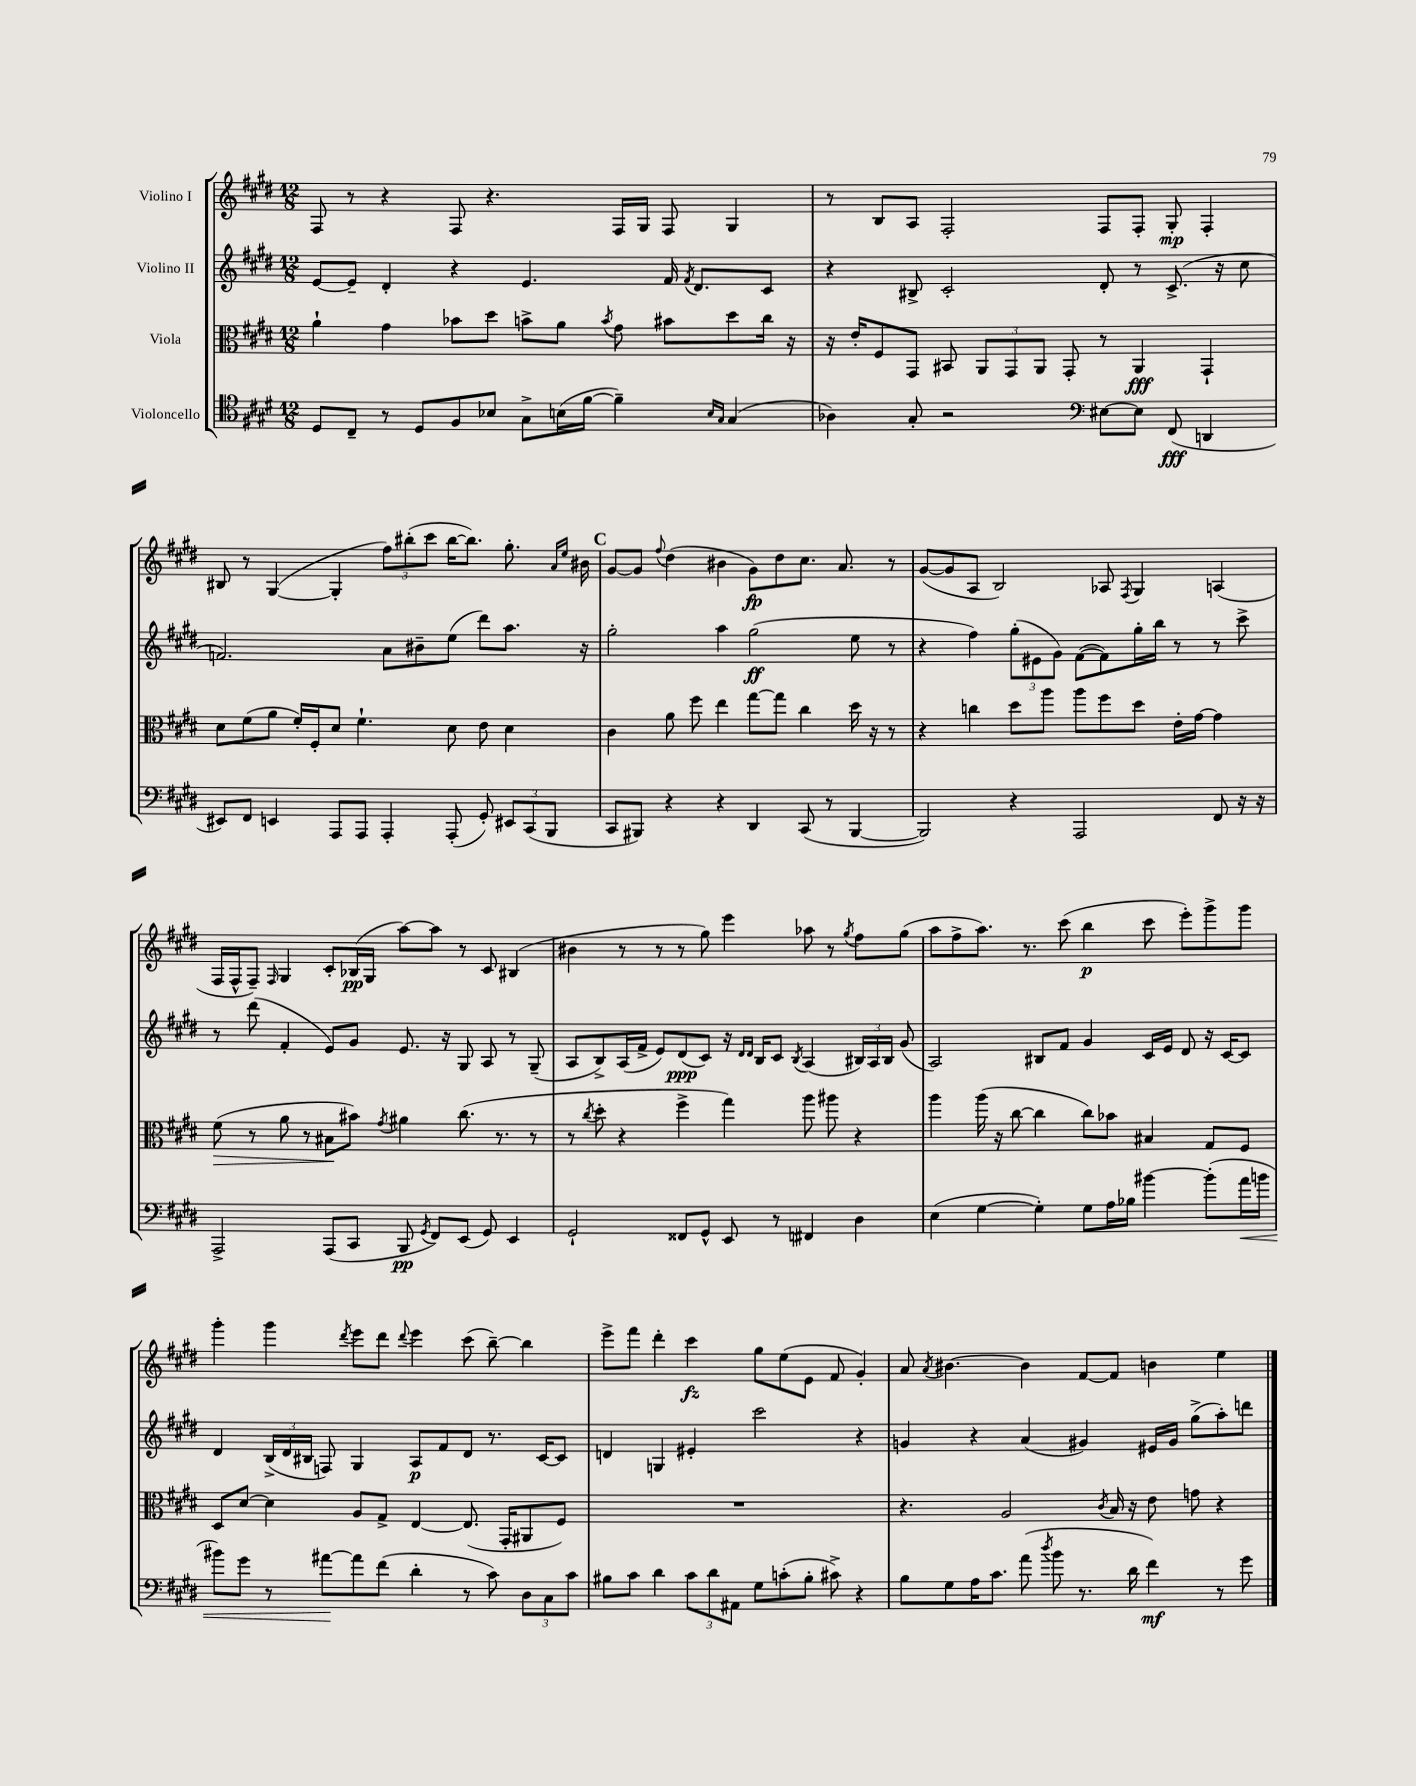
<<
\new StaffGroup <<
\new Staff = "s0" \with { instrumentName = "Violino I" } {
    \clef treble \key e \major \numericTimeSignature \time 12/8
    \autoBeamOff fis8 r8 r4 fis8 r4. fis16[ gis16] fis8 gis4 |
    r8 b8[ a8] fis2-. fis8[ fis8]-. gis8-.\mp fis4-. |
    bis8 r8 gis4~( gis4-. \tuplet 3/2 { fis''8[) bis''8-.( cis'''8] } bis''16[~ bis''8.]) gis''8.-. \grace { a'16[ e''16] } bis'16 |
    \mark \markup { \bold "C" } gis'8[~ gis'8] \appoggiatura { fis''8 } dis''4( bis'4 gis'8[\fp) dis''8 cis''8.] a'8. r8 |
    gis'8[~( gis'8 a8] b2) aes8 \acciaccatura { fis8 } gis4 a4( |
    fis16[ fis16-^ fis8]--) \grace { fis16 } gis4 cis'8[-. bes16\pp( gis16] a''8[~) a''8] r8 cis'8 bis4( |
    bis'4 r8 r8 r8 gis''8) e'''4 aes''8 r8 \acciaccatura { gis''8 } fis''8[ gis''8]( |
    a''8[ fis''8-> a''8.]) r8. cis'''8( b''4\p cis'''8 e'''8[-.) gis'''8-> gis'''8] |
    gis'''4-. gis'''4 \acciaccatura { dis'''8 } e'''8[ dis'''8] \appoggiatura { dis'''8 } e'''4 cis'''8( b''8~--) b''4 |
    e'''8[-> fis'''8] dis'''4-. cis'''4\fz gis''8[ e''8( e'8] fis'8 gis'4-.) |
    a'8 \acciaccatura { a'8 } bis'4.~ bis'4 fis'8[~ fis'8] b'4 e''4 \bar "|." |
}
\new Staff = "s1" \with { instrumentName = "Violino II" } {
    \clef treble \key e \major \numericTimeSignature \time 12/8
    \autoBeamOff e'8[~ e'8]-- dis'4-. r4 e'4. fis'16 \acciaccatura { fis'8 } dis'8.[ cis'8] |
    r4 bis8-> cis'2-. dis'8-. r8 cis'8.->( r16 cis''8 |
    f'2.) a'8[ bis'8-- e''8]( dis'''8[) a''8.] r16 |
    \mark \markup { \bold "C" } gis''2-. a''4 gis''2\ff( e''8 r8 |
    r4 fis''4) \tuplet 3/2 { gis''8[-.( eis'8 gis'8]) } fis'8[~( fis'8) gis''16-. b''16] r8 r8 cis'''8-> |
    r8 dis'''8( fis'4-. e'8[) gis'8] e'8. r16 gis8 a8 r8 gis8--( |
    a8[ b8->) a16( fis'16]-> e'8[) dis'8\ppp( cis'8]) r16 \grace { dis'16[ dis'16] } b16[ cis'8] \acciaccatura { b8 } a4( \tuplet 3/2 { bis16[) a16 bis16] } gis'8( |
    a2) bis8[ fis'8] gis'4 cis'16[ e'16] dis'8 r16 cis'16[~ cis'8] |
    dis'4 \tuplet 3/2 { b16[->( dis'16 bis16] } f8) gis4 a8[\p fis'8 dis'8] r8. cis'16[~ cis'8] |
    d'4 g4 eis'4-. cis'''2 r4 |
    g'4 r4 a'4( gis'4) eis'16[ gis'16] gis''8[->( a''8-.) d'''8] \bar "|." |
}
\new Staff = "s2" \with { instrumentName = "Viola" } {
    \clef alto \key e \major \numericTimeSignature \time 12/8
    \autoBeamOff a'4-! gis'4 bes'8[ dis''8] b'8[-> a'8] \acciaccatura { b'8 } gis'8 bis'8[ dis''8 cis''16] r16 |
    r16 e'16[-. fis8 gis,8] bis,8 \tuplet 3/2 { a,8[ gis,8 a,8] } gis,8-. r8 a,4\fff gis,4-! |
    dis'8[ fis'8( a'8] fis'16[-.) fis16-. dis'8] fis'4.-! dis'8 e'8 dis'4 |
    \mark \markup { \bold "C" } cis'4 a'8 fis''8 e''4 gis''8[~ gis''8] cis''4 dis''16 r16 r8 |
    r4 c''4 dis''8[ a''8] a''8[ fis''8 dis''8] e'16[-. gis'16]~ gis'4 |
    fis'8\>( r8 a'8 r8 bis8[\! bis'8]) \acciaccatura { gis'8 } ais'4 cis''8.( r8. r8 |
    r8 \acciaccatura { cis''8 } dis''8-. r4 fis''4-> gis''4) a''8 ais''8 r4 |
    a''4 a''16( r16 cis''8~ cis''4 cis''8[) bes'8] bis4 gis8[ fis8] |
    dis8[ dis'8]~ dis'4 a8[ gis8]-> e4~ e8.( gis,16[-. ais,8 fis8]) |
    R1. |
    r4. a2 \acciaccatura { cis'8 } b16 r16 e'8 g'8 r4 \bar "|." |
}
\new Staff = "s3" \with { instrumentName = "Violoncello" } {
    \clef tenor \key e \major \numericTimeSignature \time 12/8
    \autoBeamOff dis8[ cis8]-- r8 dis8[ fis8 bes8] gis8[-> b16( fis'16]~ fis'4--) \grace { b16[ gis16] } gis4( |
    aes4) gis8-. r2 \clef bass eis8[~ eis8] fis,8\fff( d,4 |
    eis,8[) fis,8] e,4 a,,8[ a,,8] a,,4-. a,,8-.( gis,8-.) \tuplet 3/2 { eis,8[ cis,8( b,,8] } |
    \mark \markup { \bold "C" } cis,8[ bis,,8]) r4 r4 dis,4 cis,8( r8 bis,,4~ |
    bis,,2) r4 a,,2 fis,8 r16 r16 |
    a,,2-> a,,8[( cis,8] b,,8\pp \acciaccatura { gis,8 } fis,8[) e,8]( gis,8) e,4 |
    gis,2-! fisis,8[ gis,8]-^ e,8 r8 fis,4 dis4 |
    e4( gis4~ gis4-.) gis8[ a16 bes16] bis'4~ bis'8[-.( a'16\< b'16] |
    bis'8[) gis'8] r8 ais'8[~\! ais'8 fis'8]( dis'4-. r8 cis'8) \tuplet 3/2 { dis8[ cis8 cis'8] } |
    bis8[ cis'8] dis'4 \tuplet 3/2 { cis'8[ dis'8 ais,8] } gis8[ c'8-.( bis8]-. cis'8->) r4 |
    b8[ gis8 a16 cis'8.] a'8( \acciaccatura { dis''8 } b'8 r8. dis'16 fis'4\mf) r8 gis'8 \bar "|." |
}
>>
>>
\layout { \context { \Score \remove "Bar_number_engraver" } }
